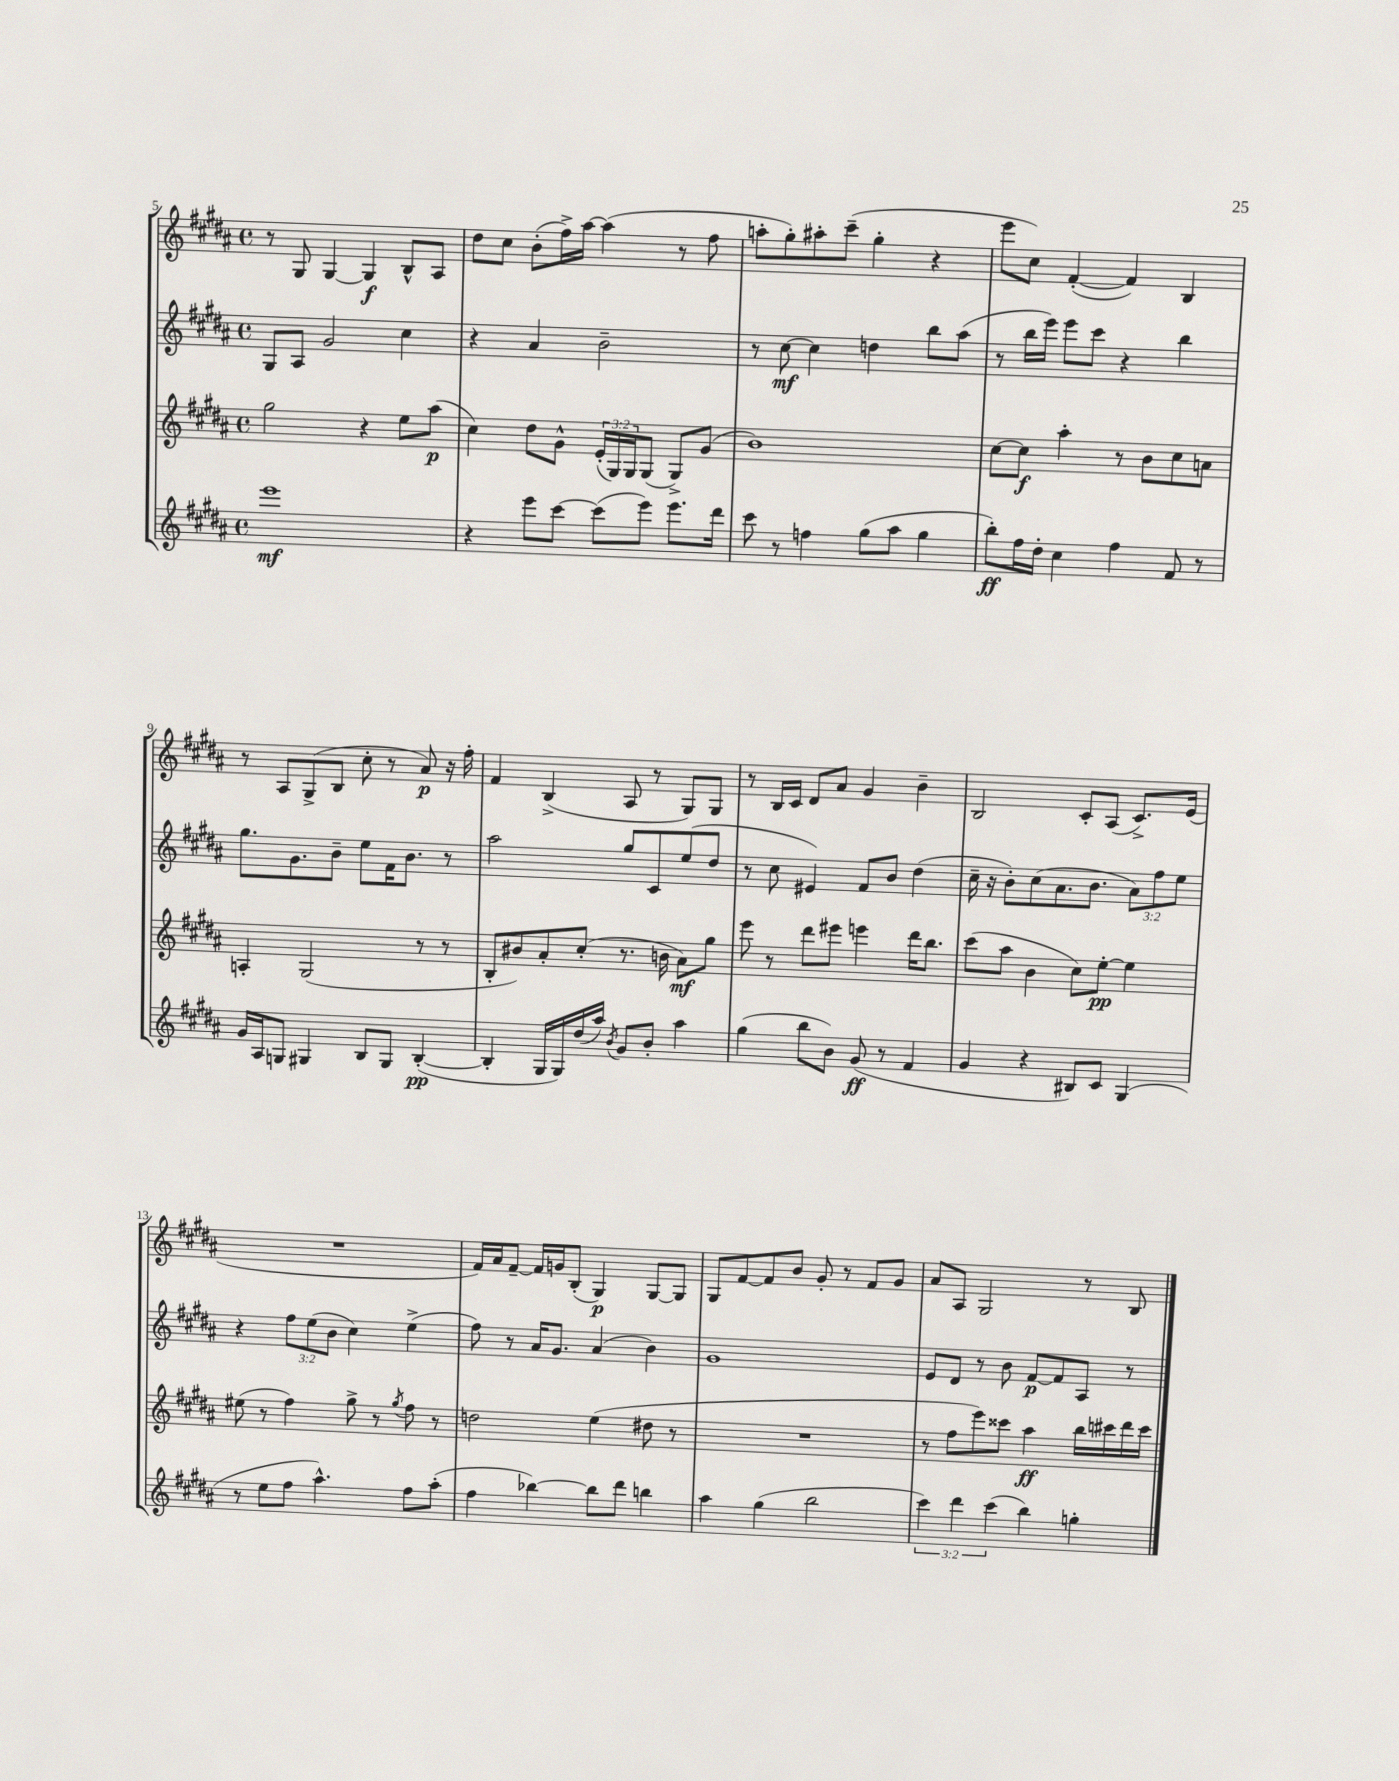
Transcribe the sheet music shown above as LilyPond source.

<<
\new StaffGroup <<
\new Staff = "s0" {
    \clef treble \key b \major \defaultTimeSignature \time 4/4
    r8 gis8 gis4~ gis4\f b8-^ ais8 |
    dis''8 cis''8 b'8-.( fis''16->) ais''16~ ais''4( r8 fis''8 |
    a''8-. gis''8-.) ais''8-. cis'''8--( gis''4-. r4 |
    e'''8 cis''8) fis'4~-.( fis'4) b4 |
    r8 ais8 gis8->( b8 cis''8-. r8 ais'8\p) r16 fis''16-. |
    fis'4 b4->( ais8 r8 gis8) gis8 |
    r8 b16 cis'16 dis'8 ais'8 gis'4 b'4-- |
    b2 cis'8-. ais8( cis'8.->) e'16( |
    R1 |
    fis'16) ais'16 fis'8~-- fis'16 g'16 b8-.( gis4\p) gis8~ gis8 |
    gis8 fis'8~ fis'8 b'8 gis'8-. r8 fis'8 gis'8 |
    ais'8 ais8 gis2 r8 b8 \bar "|." |
}
\new Staff = "s1" {
    \clef treble \key b \major \defaultTimeSignature \time 4/4 \override Staff.TupletNumber.text = #tuplet-number::calc-fraction-text
    gis8 ais8 gis'2 cis''4 |
    r4 ais'4 b'2-- |
    r8 cis''8~\mf cis''4 d''4 b''8 ais''8( |
    r8 b''16 e'''16) e'''8 cis'''8 r4 b''4 |
    gis''8. gis'8. b'8-- e''8 fis'16 b'8. r8 |
    ais''2 gis''8 cis'8 e''8( dis''8 |
    r8 cis''8 eis'4) fis'8 b'8 dis''4( |
    cis''16-- r16 b'8-.) cis''8( ais'8. b'8. \tuplet 3/2 { ais'8) fis''8 e''8 } |
    r4 \tuplet 3/2 { fis''8 e''8( b'8 } cis''4) e''4->( |
    fis''8) r8 ais'16 gis'8. ais'4( b'4) |
    gis'1 |
    e'8 dis'8 r8 b'8 fis'8~\p fis'8 ais8 r8 \bar "|." |
}
\new Staff = "s2" {
    \clef treble \key b \major \defaultTimeSignature \time 4/4 \override Staff.TupletNumber.text = #tuplet-number::calc-fraction-text
    gis''2 r4 e''8 ais''8\p( |
    cis''4) dis''8 gis'8-^ \tuplet 3/2 { e'16-.( gis16) gis16 } gis8( gis8->) gis'8( |
    b'1) |
    cis''8~ cis''8\f ais''4-. r8 b'8 cis''8 a'8 |
    a4-. gis2( r8 r8 |
    b8-. bis'8) ais'8-. cis''8-.( r8. b'16 ais'8\mf) gis''8 |
    e'''8 r8 dis'''8 eis'''8 e'''4 dis'''16 b''8. |
    cis'''8( ais''8 b'4 cis''8) e''8~-.\pp e''4 |
    eis''8( r8 fis''4) gis''8-> r8 \acciaccatura { gis''8 } fis''8 r8 |
    d''2 e''4( dis''8 r8 |
    R1 |
    r8 fis''8 e'''8) cisis'''8 ais''4\ff b''16 cis'''16 dis'''16 cis'''16 \bar "|." |
}
\new Staff = "s3" {
    \clef treble \key b \major \defaultTimeSignature \time 4/4 \override Staff.TupletNumber.text = #tuplet-number::calc-fraction-text
    e'''1\mf |
    r4 e'''8 cis'''8~ cis'''8( e'''8) e'''8. dis'''16 |
    cis'''8 r8 f''4 gis''8( ais''8 gis''4 |
    b''8-.\ff) fis''16 dis''16-. cis''4 fis''4 fis'8 r8 |
    gis'16 ais16 g8 gis4 b8 gis8 b4~-.\pp( |
    b4-. gis16 gis16) dis''16( ais''16) \acciaccatura { b'8 } gis'8 b'8-. ais''4 |
    gis''4( b''8 b'8) gis'8\ff( r8 fis'4 |
    gis'4 r4 bis8) cis'8 gis4( |
    r8 e''8 fis''8 ais''4.-^) fis''8 ais''8-.( |
    fis''4 bes''4~) bes''8 dis'''8 b''4 |
    ais''4 gis''4( b''2 |
    \tuplet 3/2 { cis'''4) dis'''4 cis'''4( } b''4) g''4-. \bar "|." |
}
>>
>>
\layout { \context { \Score currentBarNumber = #5 } }
